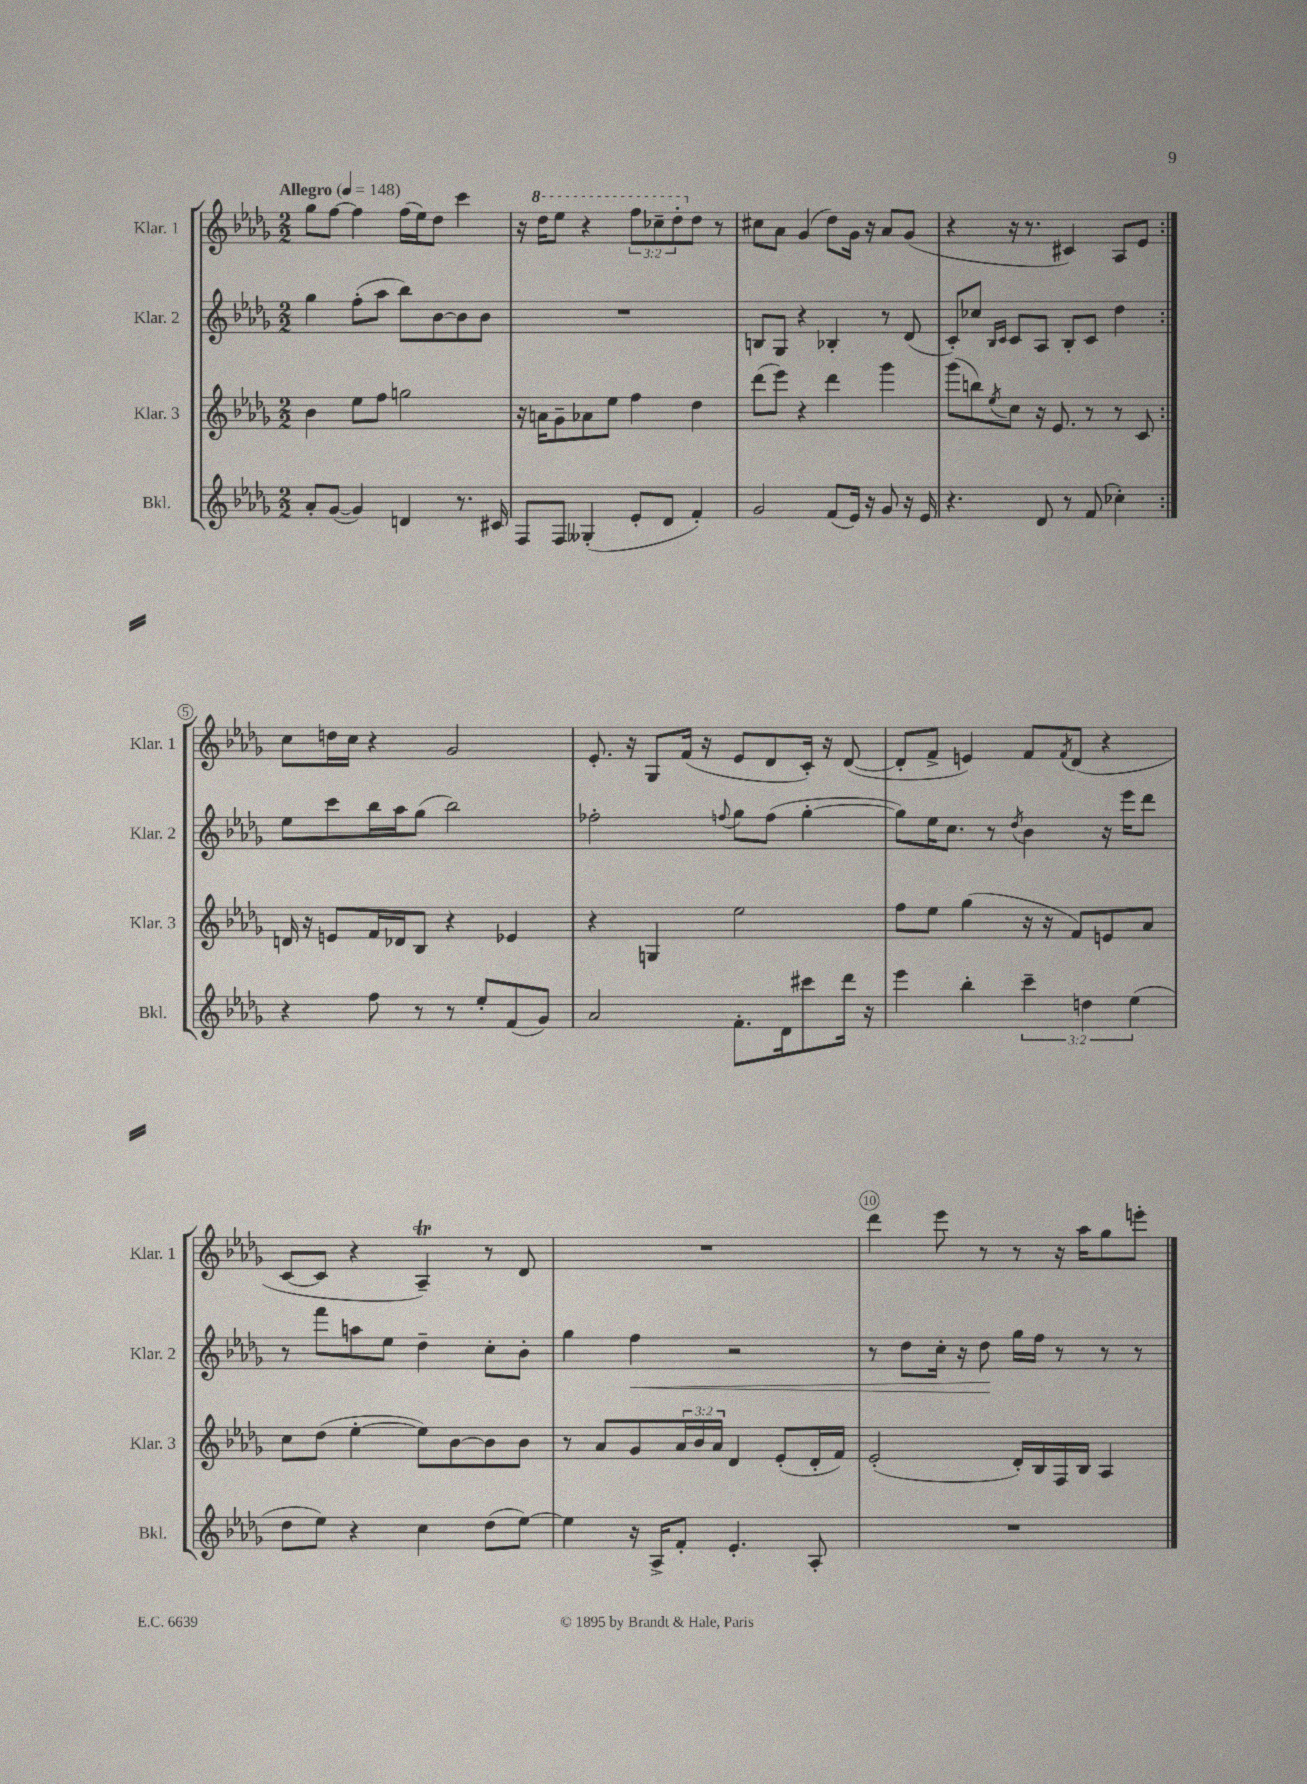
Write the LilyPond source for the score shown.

<<
\new StaffGroup <<
\new Staff = "s0" \with { instrumentName = "Klar. 1" shortInstrumentName = "Klar. 1" } {
    \clef treble \key des \major \numericTimeSignature \time 2/2 \override Staff.TupletNumber.text = #tuplet-number::calc-fraction-text \tempo "Allegro" 4 = 148
    \repeat volta 2 { ges''8 f''8~ f''4 f''16( ees''16) des''8 c'''4 |
    r16 \ottava #1 des'''16 ees'''8 r4 \tuplet 3/2 { f'''8 ces'''8-- des'''8-. \ottava #0 } des''8 r8 |
    cis''8 aes'8 ges'4( des''8) ges'16 r16 aes'8 ges'8( |
    r4 r16 r8. cis'4) aes8 ees'8 | }
    c''8 d''16 c''16 r4 ges'2 |
    ees'8.-. r16 ges8 f'16( r16 ees'8 des'8 c'16-.) r16 des'8~( |
    des'8-. f'8-> e'4) f'8 \acciaccatura { f'8 } des'8( r4 |
    c'8~ c'8 r4 aes4--\trill) r8 des'8 |
    R1 |
    des'''4 ees'''8 r8 r8 r16 aes''16 ges''8 e'''8-. \bar "|." |
}
\new Staff = "s1" \with { instrumentName = "Klar. 2" shortInstrumentName = "Klar. 2" } {
    \clef treble \key des \major \numericTimeSignature \time 2/2
    \repeat volta 2 { ges''4 f''8-.( aes''8 bes''8) bes'8~ bes'8 bes'8 |
    R1 |
    b8 ges8 r4 bes4-. r8 des'8( |
    c'8-.) ces''8 \grace { bes16 c'16 } c'8 aes8 bes8-. c'8 des''4 | }
    ees''8 c'''8 bes''16 aes''16 ges''8( bes''2) |
    fes''2-. \appoggiatura { f''8 } ges''8 f''8( ges''4~-. |
    ges''8) ees''16 c''8. r8 \acciaccatura { des''8 } bes'4 r16 ees'''16 des'''8 |
    r8 f'''8 a''8 ees''8 des''4-- c''8-. bes'8-. |
    ges''4 f''4\< r2 |
    r8 des''8 c''16-. r16 des''8\! ges''16 f''16 r8 r8 r8 \bar "|." |
}
\new Staff = "s2" \with { instrumentName = "Klar. 3" shortInstrumentName = "Klar. 3" } {
    \clef treble \key des \major \numericTimeSignature \time 2/2 \override Staff.TupletNumber.text = #tuplet-number::calc-fraction-text
    \repeat volta 2 { bes'4 ees''8 f''8 g''2 |
    r16 a'16 ges'8-- aes'8 ees''8 f''4 des''4 |
    des'''8( ees'''8) r4 des'''4 ges'''4 |
    ges'''8( b''8) \acciaccatura { ees''8 } c''8 r16 ees'8. r8 r8 c'8 | }
    d'16 r16 e'8 f'16 des'16 bes8 r4 ees'4 |
    r4 g4 ees''2 |
    f''8 ees''8 ges''4( r16 r16 f'8) e'8 aes'8 |
    c''8 des''8( ees''4~-. ees''8) bes'8~ bes'8 bes'8 |
    r8 aes'8 ges'8 \tuplet 3/2 { aes'16 bes'16 aes'16 } des'4 ees'8-.( des'16-. f'16) |
    ees'2-.( des'16-.) bes16 f16 bes16 aes4 \bar "|." |
}
\new Staff = "s3" \with { instrumentName = "Bkl." shortInstrumentName = "Bkl." } {
    \clef treble \key des \major \numericTimeSignature \time 2/2 \override Staff.TupletNumber.text = #tuplet-number::calc-fraction-text
    \repeat volta 2 { aes'8-. ges'8~( ges'4) d'4 r8. cis'16 |
    f8 f8 geses4-.( ees'8-. des'8 f'4-.) |
    ges'2 f'8( ees'16) r16 ges'8 r16 ees'16 |
    r4. des'8 r8 f'8( ces''4-.) | }
    r4 f''8 r8 r8 ees''8-. f'8( ges'8) |
    aes'2 f'8.-. des'16 cis'''8 des'''16 r16 |
    ees'''4 bes''4-. \tuplet 3/2 { c'''4-- d''4 ees''4( } |
    des''8 ees''8) r4 c''4 des''8( ees''8~) |
    ees''4 r16 aes16-> f'8-. ees'4.-. aes8-. |
    R1 \bar "|." |
}
>>
>>
\layout { \context { \Score \override BarNumber.break-visibility = ##(#f #t #t) barNumberVisibility = #(every-nth-bar-number-visible 5) \override BarNumber.stencil = #(make-stencil-circler 0.1 0.3 ly:text-interface::print) } }
